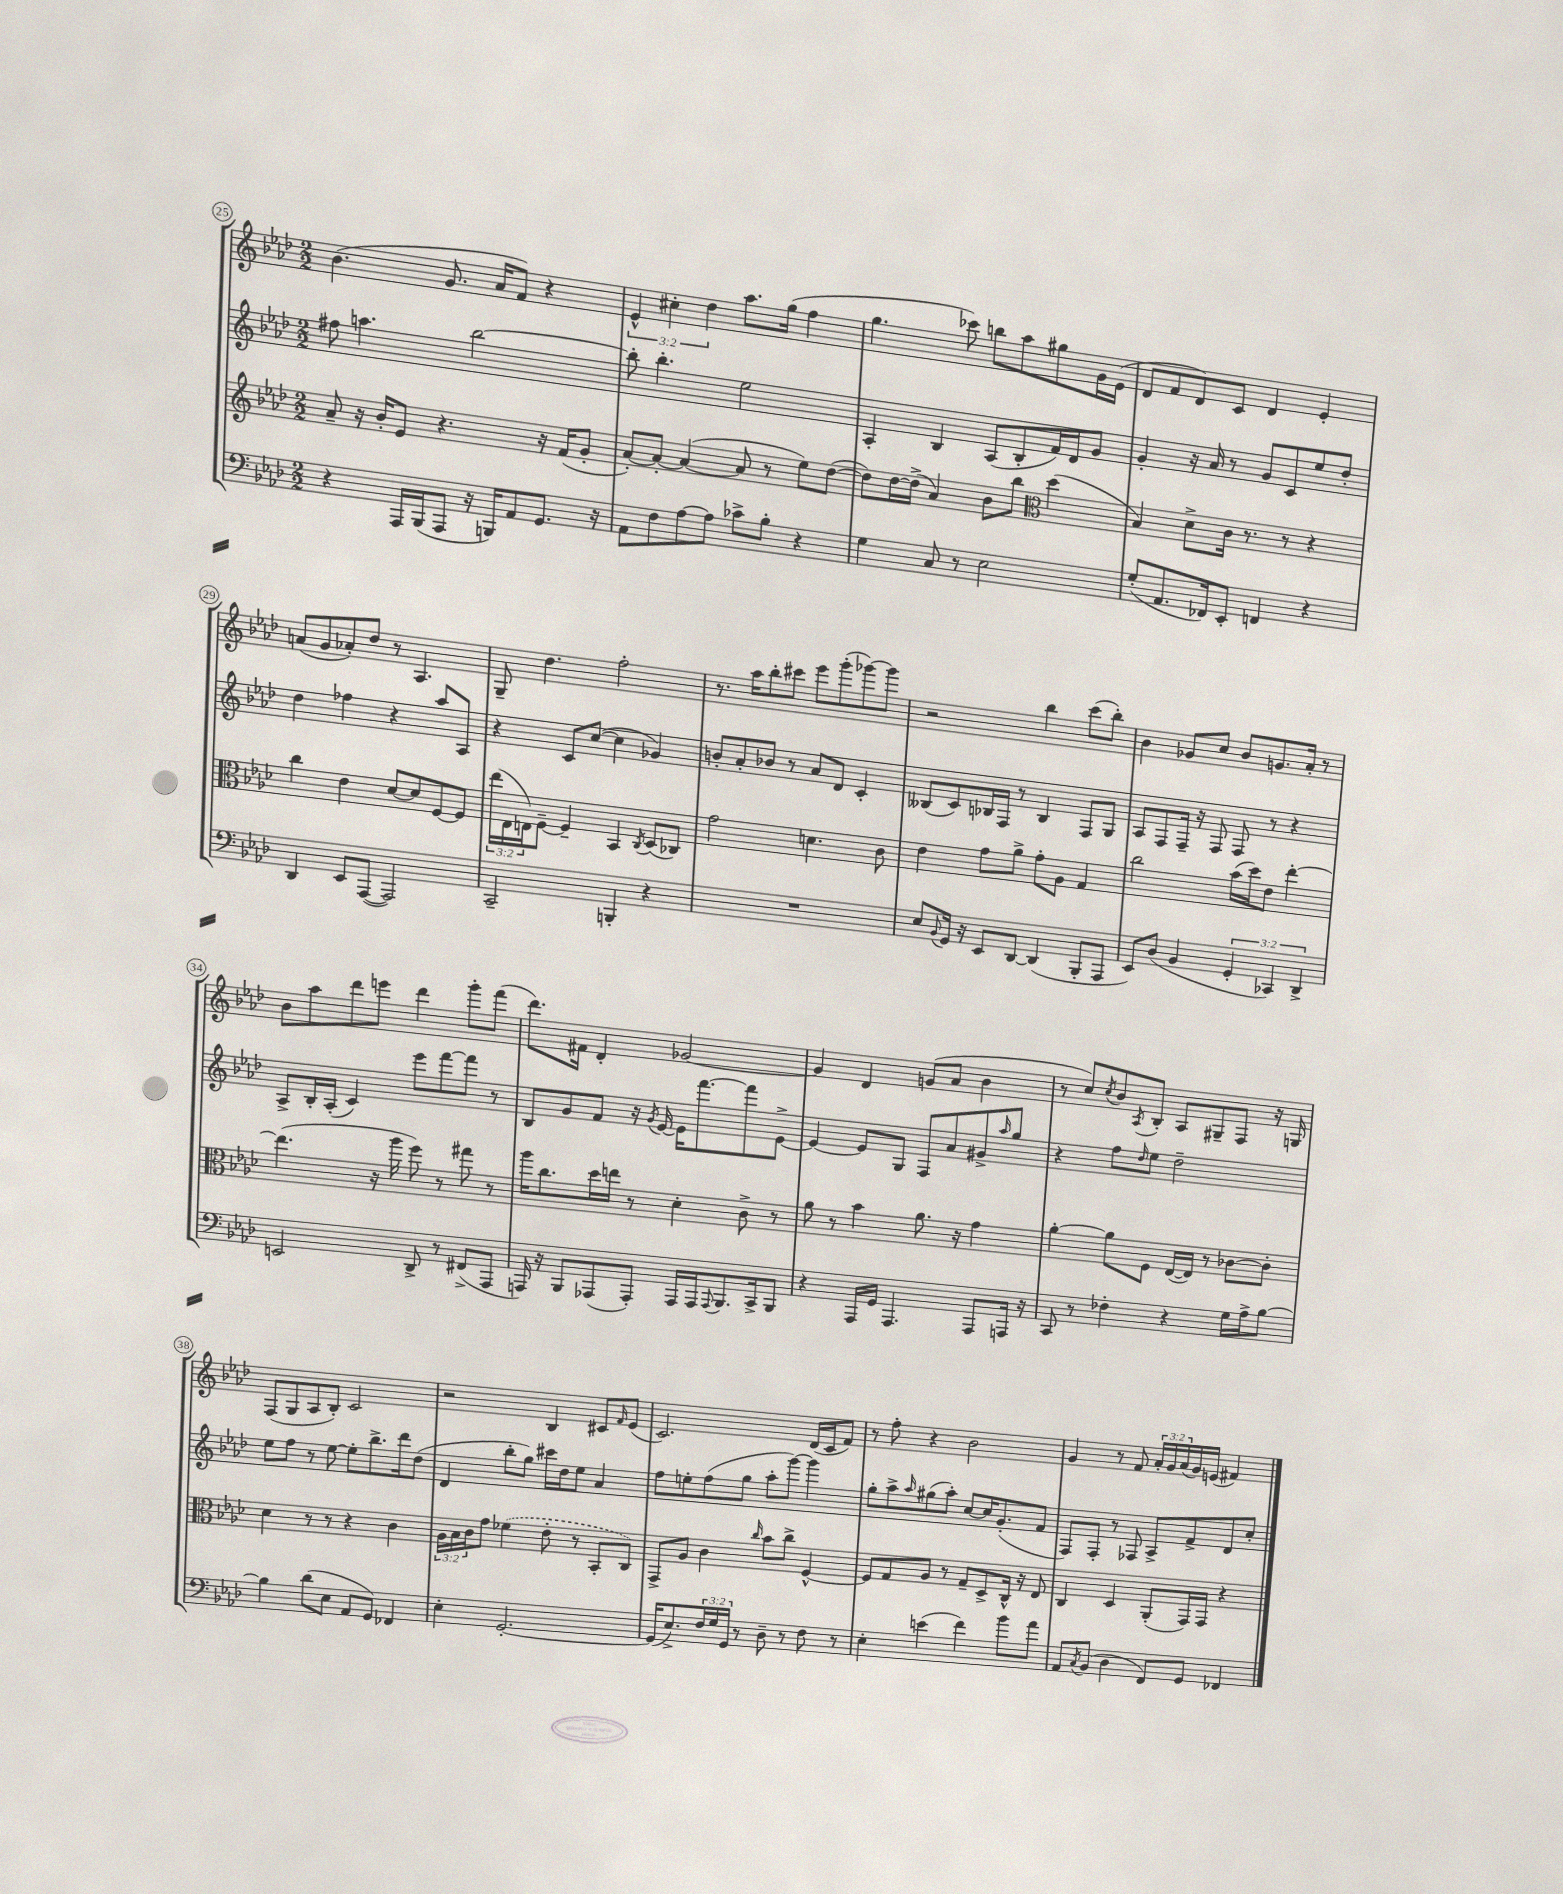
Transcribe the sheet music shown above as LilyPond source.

<<
\new StaffGroup <<
\new Staff = "s0" {
    \clef treble \key aes \major \numericTimeSignature \time 2/2 \override Staff.TupletNumber.text = #tuplet-number::calc-fraction-text
    bes'4.( g'8. aes'16 f'8) r4 |
    \tuplet 3/2 { ees'4-^ cis''4-. des''4 } aes''8. g''16( f''4 |
    g''4. ces'''8) b''8 aes''8 gis''8 g'16 ees'16( |
    des'8 f'8 des'8) c'8 des'4 ees'4-. |
    a'8( g'8 aes'8-.) des''8 r8 aes4. |
    g8-- des''4. f''2-. |
    r8. aes''16 bes''8-. cis'''8 ees'''8 g'''8-.( ges'''8~) ges'''8 |
    r2 bes''4 c'''8( bes''8-.) |
    bes'4 ges'8 c''8 bes'8 g'8. aes'16-. r8 |
    bes'8 aes''8 des'''8 e'''8 des'''4 g'''8-. f'''8( |
    des'''8.) fis'16 des'4-. ges'2~ |
    ges'4 des'4 g'8( aes'8 bes'4 |
    r8 c''8) \acciaccatura { c''8 } bes'8 \acciaccatura { aes8 } bes8-. aes8 gis8-- f8 r16 g16 |
    f8( g8 aes8 bes8-.) c'2 |
    r2 bes4 cis'8 \grace { f'16 } ees'8( |
    c'2.) des'16( c'16 f'8) |
    r8 f''8-. r4 bes'2 |
    g'4 r8 f'8 \tuplet 3/2 { aes'16-. g'16 aes'16( } g'16) e'16( fis'4) \bar "|." |
}
\new Staff = "s1" {
    \clef treble \key aes \major \numericTimeSignature \time 2/2
    fis''8 a''4. bes''2~ |
    bes''8-. bes''4.-. ees''2 |
    aes4-. bes4 aes8( bes8-. f'16) des'16 g'8 |
    g'4-. r16 aes'16 r8 g'8 c'8 ees''8 des''8-. |
    des''4 fes''4 r4 aes''8 aes8 |
    r4 c'8 c''8~( c''4 ges'4) |
    b'8-. aes'8-. bes'8 r8 aes'8 des'8 c'4-. |
    beses8( c'8) bes16 f16 r8 bes4 f8 g8 |
    aes8 f8 f16-- r16 f8 f8 r8 r4 |
    aes8-> bes16-. aes16-.( c'4) ees'''8 f'''8~ f'''8 r8 |
    bes8 g'8 f'8 r16 \acciaccatura { g'8 } ees'16~ ees'16 f'''8.~ f'''8 ees'8~-> |
    ees'4~ ees'8 g8 f8 aes'8 gis'8-> \grace { aes''16 } g''8 |
    r4 f''8 \grace { des''16 } ees''8 des''2-- |
    ees''8 f''8 r8 ees''8~ ees''8-. bes''8.-> des'''16 des''8( |
    des'4 bes''8-. g''8) cis'''16 des''16 ees''8 aes'4 |
    f''8 e''8-. f''8( g''8 aes''8-. g'''8~) g'''4 |
    g''8-. aes''8-> \grace { aes''16 } gis''8( aes''8-.) c''8~ c''16 g'8.-.( f'8 |
    f8) f8-. r8 fes8 aes8-> f'8-> des'8 c''8-. \bar "|." |
}
\new Staff = "s2" {
    \clef treble \key aes \major \numericTimeSignature \time 2/2 \override Staff.TupletNumber.text = #tuplet-number::calc-fraction-text
    aes'8-- r16 bes'16-. ees'8 r4. r16 f'16( g'8-. |
    aes'8~-.) aes'8~-. aes'4~( aes'8 r8 ees''8) des''8~( |
    des''8) des''16~ des''16->( aes'4) bes'8 bes''8 \clef alto des''4( |
    bes4) des'8-> c'16 r8. r8 r4 |
    c''4 ees'4 des'8~ des'8 f8~ f8 |
    \tuplet 3/2 { ees''16( ees16 e16) } f8~-- f4-- bes,4 \acciaccatura { c8 } des8( ces8) |
    g'2 d'4. c'8 |
    ees'4 g'8 aes'8-> g'8-. aes8 g4 |
    c''2 bes'16( des''16) ees'8 ees''4~-. |
    ees''4.( r16 aes''16 f''8) r8 gis''8 r8 |
    aes''16 c''8. des''16 e''16 r8 des'4-. c'8-> r8 |
    aes'8 r8 bes'4 aes'8. r16 g'4 |
    aes'4~-. aes'8 f8 ees16~( ees16) r8 ces'8~ ces'8-. |
    des'4 r8 r8 r4 c'4 |
    \tuplet 3/2 { aes16 bes16 c'16 } g'8 \once \slurDashed fes'4( ees'8-. r8 bes,8-. c8) |
    g,8-> aes8 c'4 \grace { c''16 } bes'8 c''8-> f4~-^ |
    f8 g8 aes8 r8 g8-- des8-> c16-^ r16 ees8 |
    c4 des4 aes,8-.( g,16) g,16 r4 \bar "|." |
}
\new Staff = "s3" {
    \clef bass \key aes \major \numericTimeSignature \time 2/2 \override Staff.TupletNumber.text = #tuplet-number::calc-fraction-text
    r4 aes,,16 bes,,16( aes,,8 r16 b,,16) aes,8 g,8. r16 |
    aes,8 f8 aes8~ aes8 ces'8-> bes8-. r4 |
    g4 c8 r8 ees2 |
    g8-.( aes,8. fes,16) ees,8-. f,4 r4 |
    des,4 ees,8 aes,,8~( aes,,2) |
    c,2-- b,,4-. r4 |
    R1 |
    ees8 \appoggiatura { bes,8 } g,16 r16 ees,8 des,8~ des,4( bes,,8-. aes,,8 |
    ees,8) des8( bes,4 \tuplet 3/2 { g,4-. ces,4) des,4-> } |
    e,2 des,8-> r8 fis,8->( aes,,8 |
    a,,16) r16 bes,,8 aes,,8( aes,,8-.) aes,,16 aes,,16 \appoggiatura { aes,,8 } bes,,8. c,16-> bes,,8 |
    r4 aes,,16 g,16 aes,,4. aes,,8 a,,16 r16 |
    c,8 r8 fes4-. r4 g16 aes16-> bes8~ |
    bes4 des'8( ees8 aes,8 g,8) fes,4 |
    ees4-. g,2.~-. |
    g,16( ees8.->) \tuplet 3/2 { f16 g16 g,16 } r8 des8-- r8 f8 r8 |
    ees4-. e'4( f'4) bes'8 aes'8 |
    aes,8 \acciaccatura { c8 } bes,8( des4 f,8) g,8 fes,4 \bar "|." |
}
>>
>>
\layout { \context { \Score currentBarNumber = #25 \override BarNumber.stencil = #(make-stencil-circler 0.1 0.3 ly:text-interface::print) } }
